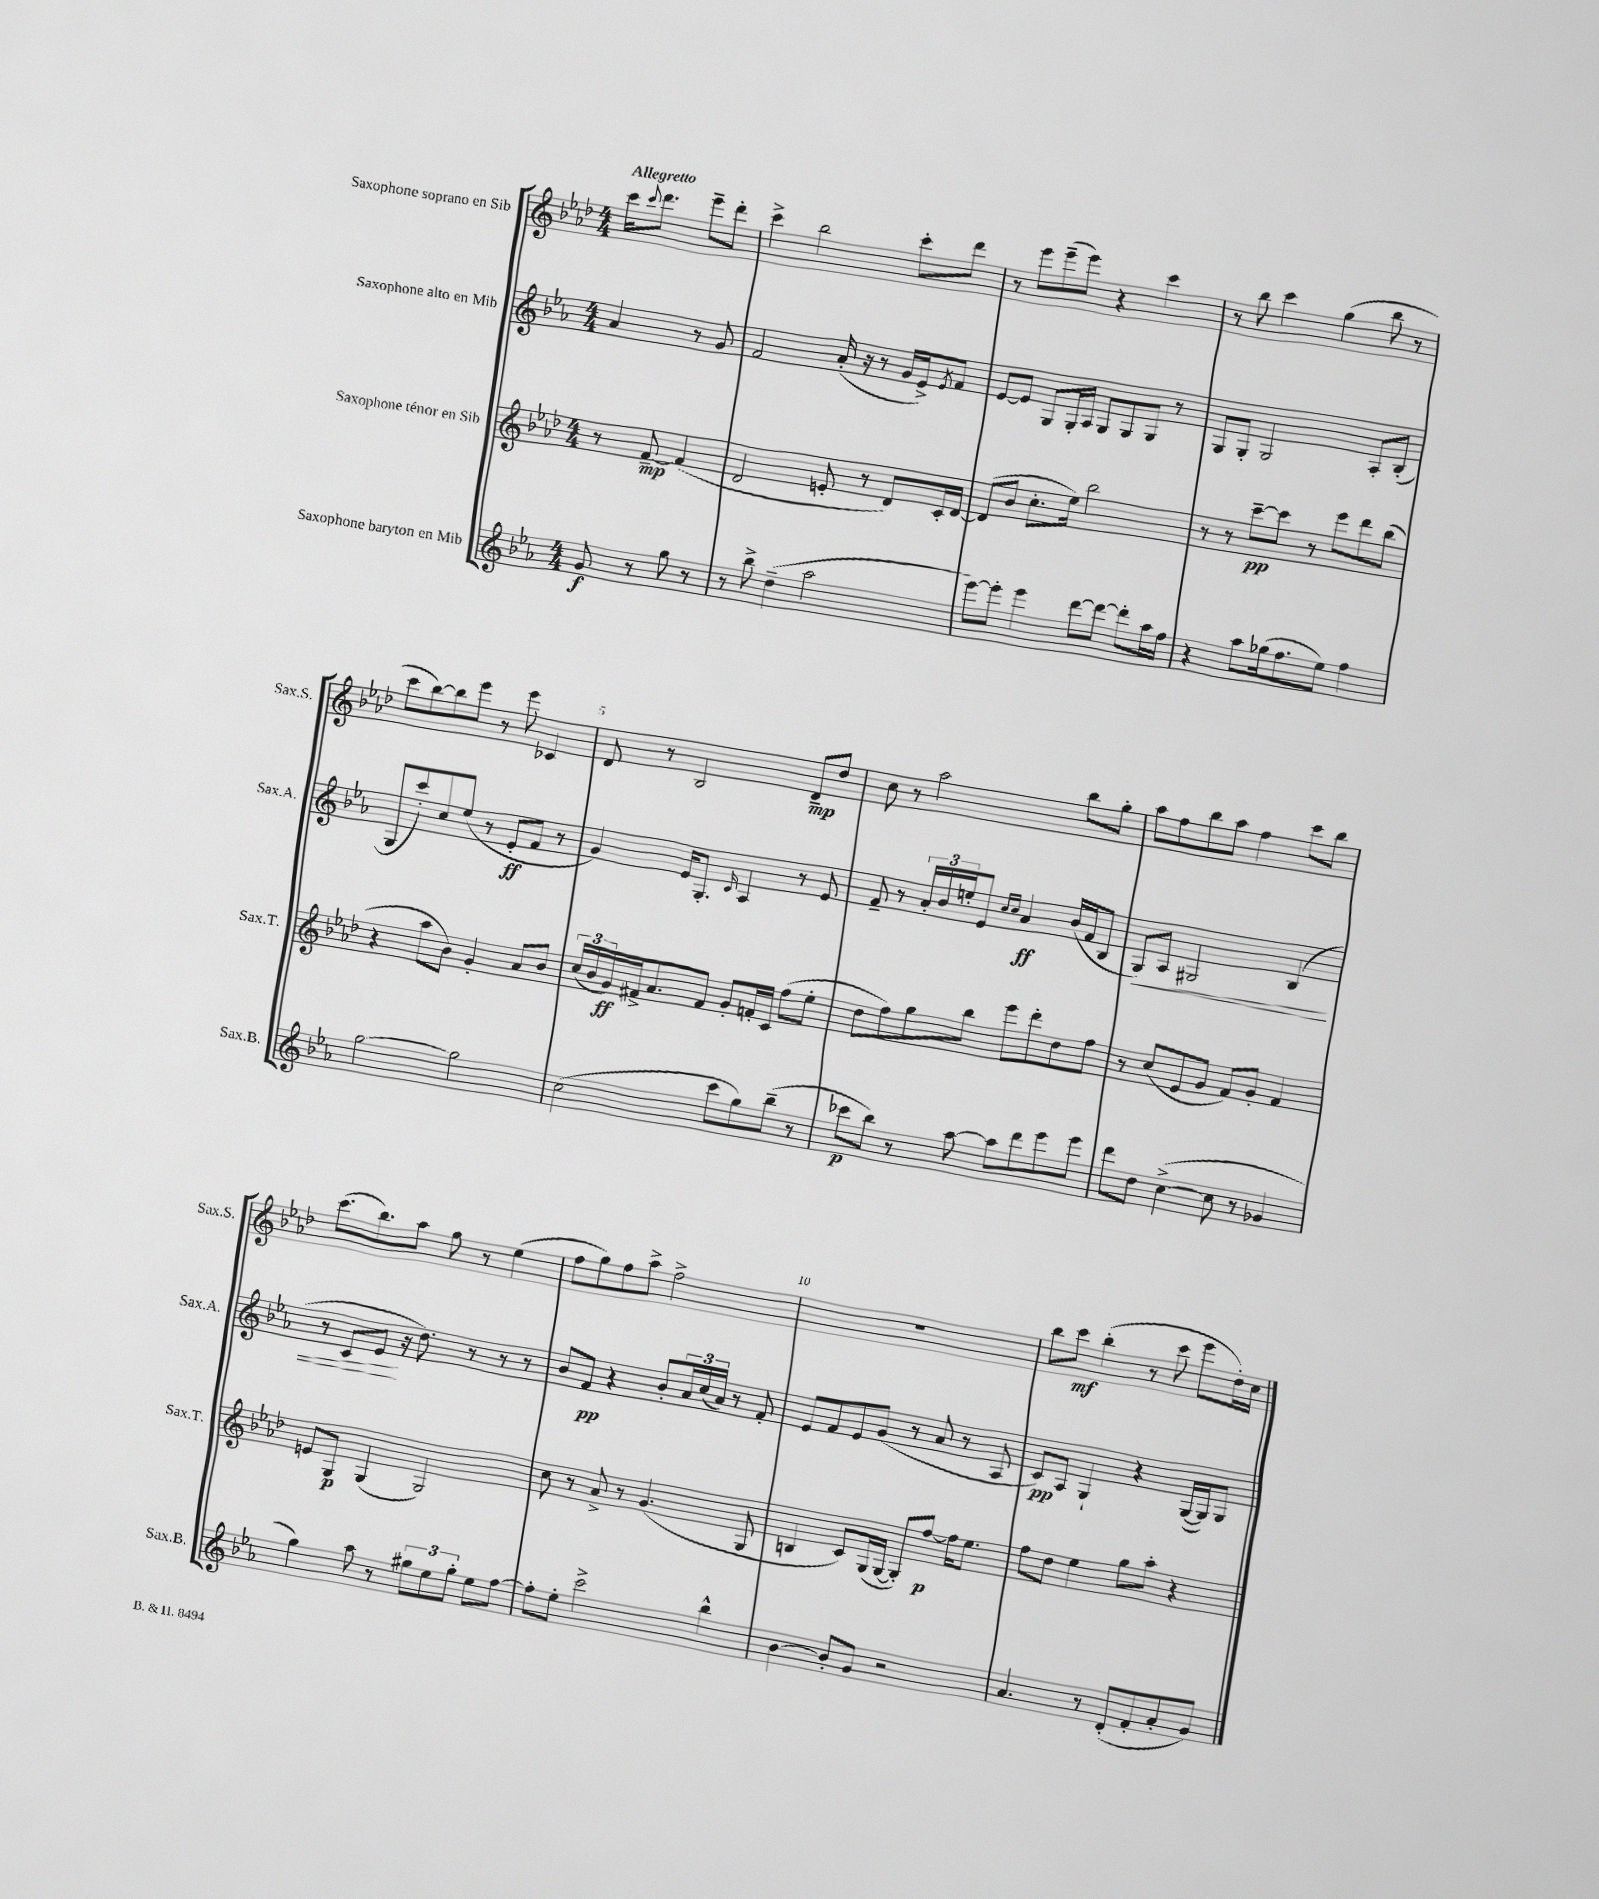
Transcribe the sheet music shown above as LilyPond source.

<<
\new StaffGroup <<
\new Staff = "s0" \with { instrumentName = "Saxophone soprano en Sib" shortInstrumentName = "Sax.S." } {
    \clef treble \key aes \major \numericTimeSignature \time 4/4 \partial 2 \tempo "Allegretto"
    c'''16 \appoggiatura { c'''8 } des'''8. ees'''8-- des'''8-. |
    c'''4-> bes''2 c'''8-. des'''8 |
    r8 ees'''8 ees'''8--( ees'''8) r4 c'''4 |
    r8 bes''8 c'''4 g''4( bes''8 r8 |
    c'''8 bes''8~) bes''8 ees'''8 r8 ees'''8 ces'4 |
    des'8 r8 bes2 des'8--\mp des''8 |
    c''8 r8 aes''2 bes''8 g''8-. |
    aes''8 f''8 bes''8 aes''8 f''4 c'''8 bes''8 |
    c'''8.( bes''8.) aes''8 g''8 r8 ees''4( |
    f''8 g''8) f''8 aes''8-> f''2-> |
    r1 |
    bes''8 c'''8\mf bes''4-.( r8 c'''8 ees'''8 des''16-.) c''16 \bar "|." |
}
\new Staff = "s1" \with { instrumentName = "Saxophone alto en Mib" shortInstrumentName = "Sax.A." } {
    \clef treble \key ees \major \numericTimeSignature \time 4/4 \partial 2
    aes'4 r8 g'8 |
    f'2 aes'16-.( r16 r8 g'16 ees'16->) \acciaccatura { ees'8 } f'8 |
    ees'8~ ees'8 g8 g16-. aes16 g8 g8 g8 r8 |
    g8 g8-. g2 aes8-. bes8-.( |
    g8 c'''8-.) c''8 ees''8( r8 ees'8-.\ff f'8 r8 |
    g'4) ees'16 g8.-. \grace { c'16 } aes4 r8 ees'8 |
    f'8-- r8 \tuplet 3/2 { aes'16-. bes'16 e''16-. } ees'8 \grace { c''16 c''16 } aes'4\ff bes'16( f'16 bes8 |
    g8\<) aes8 gis2 bes4( |
    r8 c'8 ees'8\! r16 d''8.) r8 r8 r8 |
    bes'8 f'8\pp r4 bes'8-. \tuplet 3/2 { aes'16 c''16( aes'16) } r8 f'8-. |
    ees'8 f'8 ees'8 g'8( r8 aes'8 r8 aes8 |
    c'8\pp) aes8 g4-! r4 g16~( g16) g8 \bar "|." |
}
\new Staff = "s2" \with { instrumentName = "Saxophone ténor en Sib" shortInstrumentName = "Sax.T." } {
    \clef treble \key aes \major \numericTimeSignature \time 4/4 \partial 2
    r8 f'8~--\mp f'4( |
    des'2 e'8-. r8 des'8) c'16-. des'16~ |
    des'8( bes'8 c''8.-. ees''16) bes''2 |
    r8 r8 c'''8~--\pp c'''8 r8 ees'''8 des'''8 bes''8( |
    r4 aes''8 bes'8) g'4-. aes'8 bes'8 |
    \tuplet 3/2 { c''16( bes'16 g'16\ff) } fis'16-> aes'8. fis'8 g'8-. f'16-. c'16 f''8( ees''8-. |
    des''8 f''8) g''8 bes''8 ees'''8 des'''8-. des''8 f''8 |
    r8 c''8( ees'8 g'8 f'8) g'8-. f'4 |
    e'8 g8\p g4( g2) |
    c''8 r8 aes'8-> r8 g'4.( g8 |
    b4 c'8) g16( g16~ g8-.) f''8~\p f''16 ees''8. |
    f''8 des''8 ees''4 g''8 aes''8-. r4 \bar "|." |
}
\new Staff = "s3" \with { instrumentName = "Saxophone baryton en Mib" shortInstrumentName = "Sax.B." } {
    \clef treble \key ees \major \numericTimeSignature \time 4/4 \partial 2
    g'8\f r8 g''8 r8 |
    r8 bes''8-> d''4--( aes''2 |
    ees'''8~) ees'''8-. ees'''4 d'''8~ d'''8~ d'''8-. aes''16 f''16 |
    r4 aes''8 ges''16( f''8. ees''8) f''4 |
    g''2~ g''2 |
    c''2( c'''8 g''8) bes''8--( r8 |
    ces'''8\p bes''8) r8 aes''8~ aes''8 d'''8 ees'''8 ees'''8 |
    d'''8 d''8 c''4~->( c''8 r8 ges'4 |
    g''4) aes''8 r8 \tuplet 3/2 { gis''8 ees''8 gis''8-. } ees''8 f''8~ |
    f''8-. ees''8-. c'''2-> bes''4-^ |
    bes'4~ bes'8-. g'8 r2 |
    aes'4. r8 d'8-.( f'8-. aes'8-. g'8) \bar "|." |
}
>>
>>
\layout { \context { \Score \override BarNumber.break-visibility = ##(#f #t #t) barNumberVisibility = #(every-nth-bar-number-visible 5) } }
